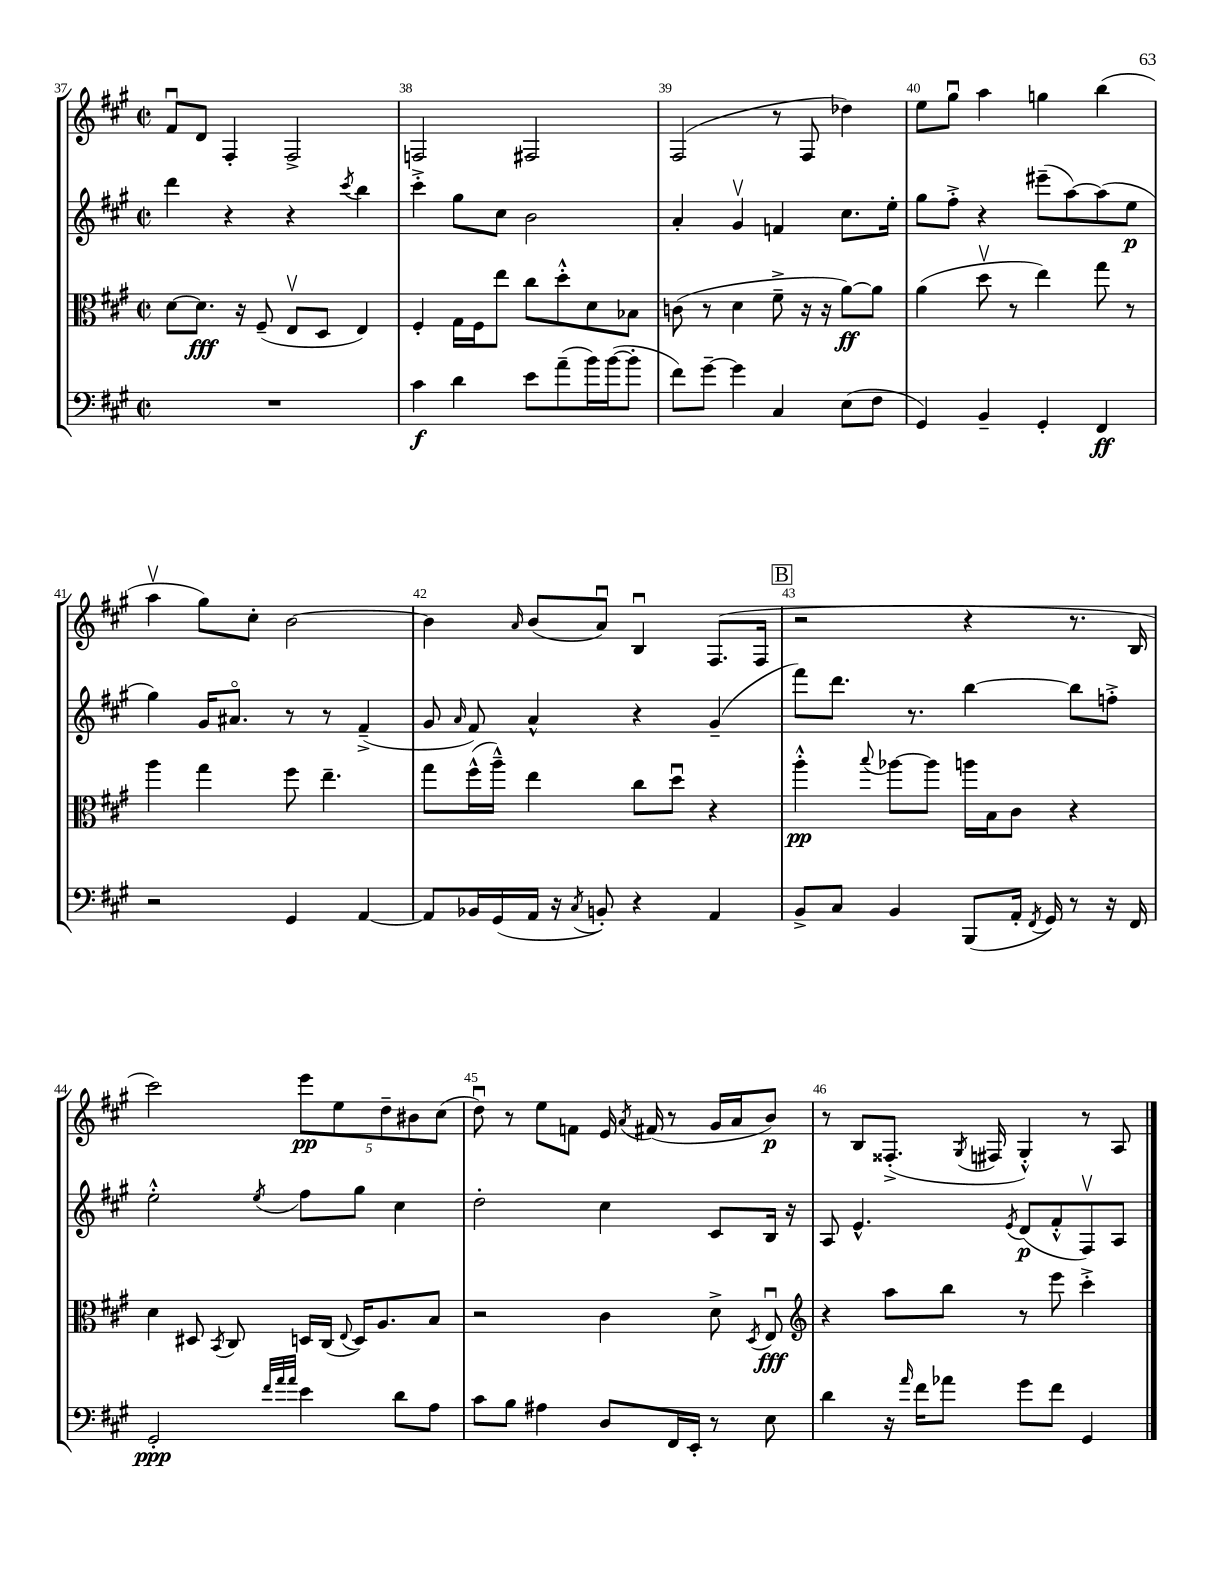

**kern	**kern	**kern	**kern
*staff4	*staff3	*staff2	*staff1
*clefF4	*clefC3	*clefG2	*clefG2
*k[f#c#g#]	*k[f#c#g#]	*k[f#c#g#]	*k[f#c#g#]
*M2/2	*M2/2	*M2/2	*M2/2
*met(c|)	*met(c|)	*met(c|)	*met(c|)
1r	[8d	4ddd	8f#u
.	8.d]	.	8d
.	.	4r	4F#'
.	16r	.	.
.	(8F#~	.	.
.	8Ev	4r	2F#^
.	8D	.	.
.	.	8qccc#	.
.	4E)	4bb	.
=	=	=	=
4c#	4F#'	4ccc#'^	2F
4d	16G#	8gg#	.
.	16F#	.	.
.	8ee	8cc#	.
8e	8cc#	2b	2F#
(8a~	8dd'^^	.	.
16b)	8d	.	.
([16b	.	.	.
8b']	8B-	.	.
=	=	=	=
8f#)	(8c	4a'	(2F#
[8g#~	8r	.	.
4g#]	4d	4g#v	.
4C#	8f#~^	4f	8r
.	16r	.	8F#
.	16r	.	.
(8E	[8a)	8.cc#	4dd-)
8F#	8a]	.	.
.	.	16ee'	.
=	=	=	=
4GG#)	(4a	8gg#	8ee
.	.	8ff#'^	8gg#u
4BB~	8ddv	4r	4aa
.	8r	.	.
4GG#'	4ee)	(8eee#~	4gg
.	.	[8aa)	.
4FF#	8gg#	(8aa]	(4bb
.	8r	8ee	.
=	=	=	=
2r	4aa	4gg#)	4aav
.	4gg#	16g#	8gg#)
.	.	8.a#o	.
.	.	.	8cc#'
4GG#	8ff#	8r	[2b
.	4.ee~	8r	.
[4AA	.	(4f#~^	.
=	=	=	=
8AA]	8gg#	8g#	4b]
.	.	16qqa	.
16BB-	(16ff#^^	8f#)	.
(16GG#	16aa~^^)	.	.
.	.	.	16qqa
16AA	4ee	4a^^	(8b
16r	.	.	.
8qC#	.	.	.
8BB')	.	.	8au)
4r	8cc#	4r	4Bu
.	8ddu	.	.
4AA	4r	(4g#~	(8.F#
.	.	.	16F#
=	=	=	=
8BB^	4aa'^^	8fff#)	2r
8C#	.	8.ddd	.
.	8qqbb	.	.
4BB	[8aa-	.	.
.	.	8.r	.
.	8aa-]	.	.
(8BBB	16aa	[4bb	4r
.	16B	.	.
16AA'	8c#	.	.
8qFF#	.	.	.
16GG#)	.	.	.
8r	4r	8bb]	8.r
16r	.	8ff'^	.
16FF#	.	.	16B
=	=	=	=
2GG#'	4d	2ee'^^	2ccc#)
.	8D#	.	.
.	8qBB	.	.
.	8C#	.	.
32qqf#	.	.	.
32qqa	.	.	.
32qqa	.	8qee	.
4e	16D	8ff#	10eee
.	(16C#	.	.
.	.	.	10ee
.	8qqE	.	.
.	16D)	8gg#	.
.	8.A	.	.
.	.	.	10dd~
8d	.	4cc#	.
.	.	.	10b#
8A	8B	.	.
.	.	.	(10cc#
=	=	=	=
8c#	2r	2dd'	8ddu)
8B	.	.	8r
4A#	.	.	8ee
.	.	.	8f
8D	4c#	4cc#	16e
.	.	.	8qa
.	.	.	(16f#
16FF#	.	.	8r
16EE'	.	.	.
8r	8d^	8c#	16g#
.	.	.	16a
.	8qD	.	.
8E	8Eu	16B	8b)
.	.	16r	.
=	=	=	=
*	*clefG2	*	*
4d	4r	8A	8r
.	.	4.e^^	8B
16r	8aa	.	(8.F##'^
16qqa	.	.	.
16f#	.	.	.
8a-	8bb	.	.
.	.	.	8qG#
.	.	.	16F#
.	.	8qe	.
8g#	8r	(8d	4G#'^^)
8f#	8eee	8f#'^^	.
4GG#	4ccc#'^	8F#v)	8r
.	.	8A	8A
==	==	==	==
*-	*-	*-	*-
